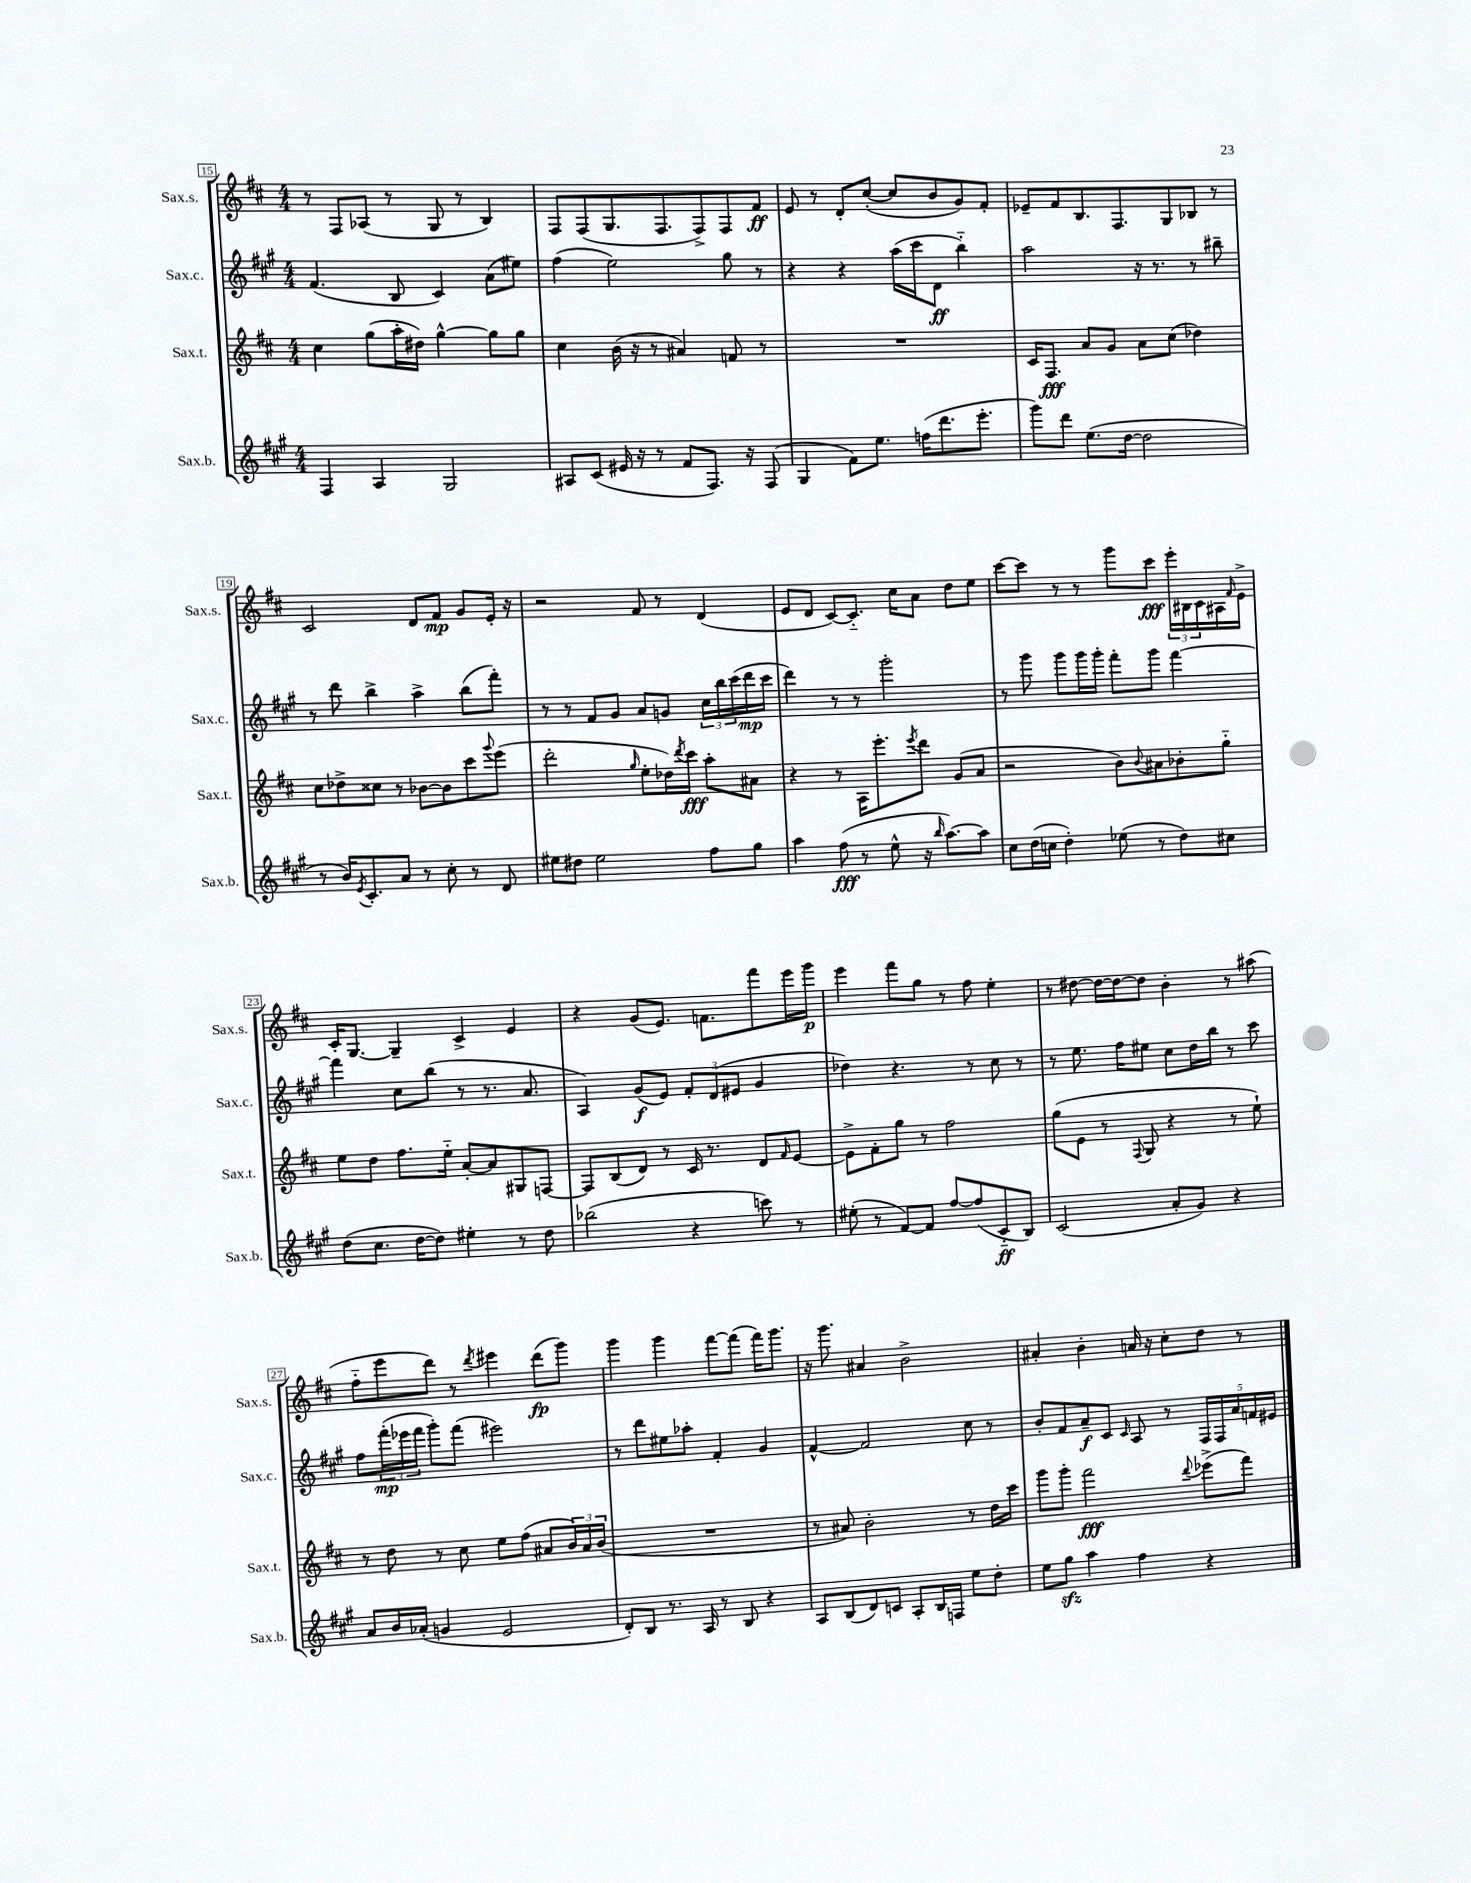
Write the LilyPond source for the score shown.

<<
\new StaffGroup <<
\new Staff = "s0" \with { instrumentName = "Sax.s." shortInstrumentName = "Sax.s." } {
    \clef treble \key d \major \numericTimeSignature \time 4/4
    r8 fis8 aes8( r8 g8 r8 b4) |
    fis8 fis8( g8. fis8. fis8->) fis8 fis'8\ff |
    e'8 r8 d'8-. cis''8~-.( cis''8 b'8 g'8) fis'8-. |
    ees'8-- fis'8 b8. fis8. g8 bes8 r8 |
    cis'2 d'8 fis'8\mp g'8 e'16-. r16 |
    r2 fis'8 r8 d'4( |
    e'8 d'8 cis'8~) cis'8.-_ cis''16 a'8 d''8 e''8 |
    cis'''8~ cis'''8 r8 r8 g'''8 cis'''8\fff \tuplet 3/2 { e'''16-. bis16 cis'16 } ais16 \grace { fis'16 } e'16-> |
    cis'16-. g8.~ g4-- cis'4-> e'4 |
    r4 g'8( e'8.) f'8. fis'''8 e'''16 g'''16\p |
    e'''4 fis'''8 g''8 r8 fis''8 e''4-. |
    r8 dis''8~ dis''16~ dis''16~ dis''8 b'4-. r8 ais''8( |
    fis''8-_ e'''8 d'''8) r8 \acciaccatura { d'''8 } eis'''4 d'''8\fp( g'''8) |
    g'''4 g'''4 fis'''8~ fis'''8( fis'''16) g'''8. |
    r16 g'''8. ais'4 b'2-> |
    ais'4-. b'4-. a'16 r16 cis''8-. d''8 r8 \bar "|." |
}
\new Staff = "s1" \with { instrumentName = "Sax.c." shortInstrumentName = "Sax.c." } {
    \clef treble \key a \major \numericTimeSignature \time 4/4
    fis'4.( b8 cis'4) a'8( eis''8) |
    fis''4( e''2) gis''8 r8 |
    r4 r4 a''16( cis'''16 d'8\ff b''4-_) |
    a''2 r16 r8. r8 bis''8-- |
    r8 d'''8 b''4-> a''4-> b''8( fis'''8-.) |
    r8 r8 fis'8 gis'8 a'8 g'8 \tuplet 3/2 { cis''16 b''16 cis'''16( } d'''16\mp cis'''16 |
    d'''4) r8 r8 gis'''2-. |
    r8 gis'''8 gis'''8 gis'''16 gis'''16-. fis'''8-. gis'''8 fis'''4~ |
    fis'''4 cis''8 b''8( r8 r8. a'8. |
    a4) gis'8\f( e'8) \tuplet 3/2 { fis'8-. d'8( eis'8 } gis'4 |
    des''4) r4. r8 cis''8 r8 |
    r8 e''8. fis''16 eis''8 cis''8 d''16 b''16 r8 cis'''8 |
    fis''8 \tuplet 3/2 { fis'''16-.\mp( ees'''16 fis'''16 } gis'''8-.) fis'''8( eis'''2) |
    r8 d'''8 eis''8 aes''8-. fis'4-. gis'4 |
    fis'4~-^ fis'2 cis''8 r8 |
    b'8-. fis'8 a'8--\f cis'8 \grace { cis'16 } a8 r8 \tuplet 5/4 { fis16 fis16 a'16 f'16 eis'16 } \bar "|." |
}
\new Staff = "s2" \with { instrumentName = "Sax.t." shortInstrumentName = "Sax.t." } {
    \clef treble \key d \major \numericTimeSignature \time 4/4
    cis''4 g''8( a''16-. dis''16) g''4~-^ g''8 g''8 |
    cis''4 b'16( r16 r8 ais'4) f'8 r8 |
    R1 |
    cis'16 fis8.\fff a'8 g'8 a'8 cis''8( des''4) |
    cis''8 des''8-> cisis''8 r8 bes'8~ bes'8 cis'''8 \appoggiatura { g'''8 } e'''8( |
    d'''2-. \grace { g''16 } e''8-. des''16) \acciaccatura { d'''8 } cis'''16\fff a''8-. ais'8 |
    r4 r8 a16 e'''8.-. \acciaccatura { e'''8 } d'''8 g'8( a'8 |
    r2 b'8) \appoggiatura { b'8 } ais'8 bes'8-. g''8-_ |
    e''8 d''8 fis''8. e''16-_ a'8~-. a'8 gis8 f8~ |
    f8 b8( d'8) r8 cis'16 r8. d'8 \grace { fis'16 } e'8~ |
    e'8-> fis'8-. g''8 r8 fis''2 |
    g''8( e'8 r8 \appoggiatura { fis8 } g8 r4 r8 e''8-!) |
    r8 d''8 r8 cis''8 e''8 fis''8( ais'8 \tuplet 3/2 { b'16) ais'16 b'16( } |
    R1 |
    r8 ais'8) b'2-. r8 d''16 cis'''16 |
    g'''8 g'''8-. fis'''2\fff \appoggiatura { d'''8 } ees'''8->( fis'''8) \bar "|." |
}
\new Staff = "s3" \with { instrumentName = "Sax.b." shortInstrumentName = "Sax.b." } {
    \clef treble \key a \major \numericTimeSignature \time 4/4
    fis4 a4 gis2 |
    ais8 cis'8( eis'16 r16 r8 fis'8 fis8.) r16 fis8( |
    gis4 fis'8) e''8. f''16( d'''8. e'''8.-. |
    gis'''8) d'''8 e''8.( d''16~ d''2 |
    r8 b'16) \acciaccatura { e'8 } cis'8.-. a'8 r8 cis''8-. r8 d'8 |
    eis''8 dis''8 eis''2 fis''8 gis''8 |
    a''4 fis''8\fff( r8 e''8-^ r16 \grace { b''16 } a''8.~) a''8 |
    cis''8 d''16( c''16 d''4-.) ees''8( r8 d''8) cis''8 |
    d''8( cis''8. d''16~ d''8) eis''4-. r8 d''8 |
    bes''2( r4 c'''8) r8 |
    eis''8-.( r8 fis'8~) fis'8 fis''8~ fis''8( cis'8-_\ff b8) |
    cis'2( a'8-. gis'8) r4 |
    a'8 b'16 aes'16-.( g'4 e'2 |
    d'8-.) b8 r8. a16 r8 b8 r4 |
    a8 b8( d'8) c'8 a8-. b16 f16 e''8 d''8-. |
    e''8 gis''8\sfz a''4 fis''4 r4 \bar "|." |
}
>>
>>
\layout { \context { \Score currentBarNumber = #15 \override BarNumber.stencil = #(make-stencil-boxer 0.1 0.3 ly:text-interface::print) } }
